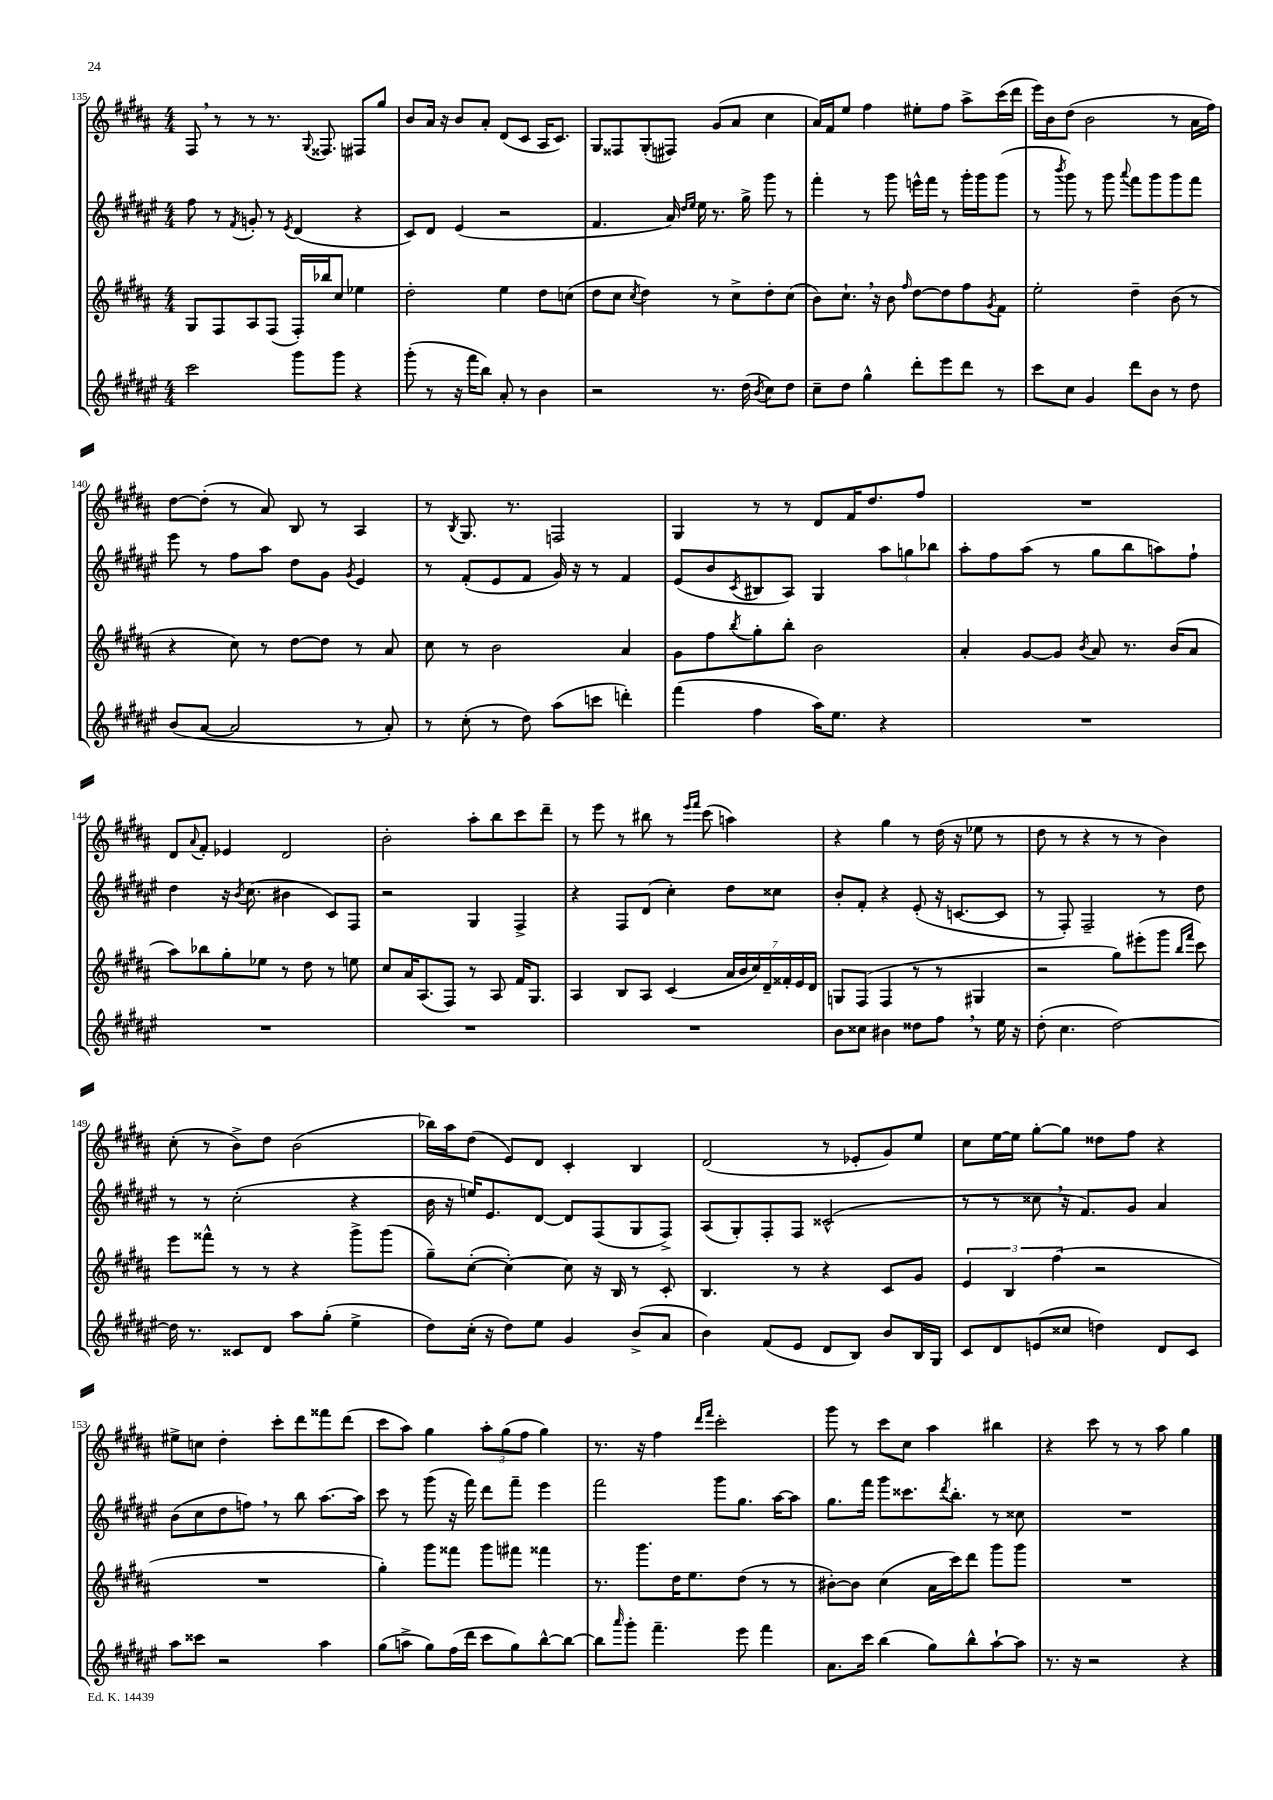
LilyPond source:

<<
\new StaffGroup <<
\new Staff = "s0" {
    \clef treble \key b \major \numericTimeSignature \time 4/4
    fis8 \breathe r8 r8 r8. \appoggiatura { gis8 } fisis8. fis8 gis''8 |
    b'8 ais'16 r16 b'8 ais'8-. dis'8( cis'8 ais16 cis'8.) |
    gis8 fisis8 gis8-.( fis8) gis'8( ais'8 cis''4 |
    ais'16) fis'16 e''8 fis''4 eis''8-. fis''8 ais''8-> cis'''16( dis'''16 |
    e'''16) b'16 dis''8( b'2 r8 ais'16 fis''16) |
    dis''8~ dis''8-.( r8 ais'8) b8 r8 ais4 |
    r8 \acciaccatura { b8 } gis8. r8. f2 |
    gis4 r8 r8 dis'8 fis'16 dis''8. fis''8 |
    R1 |
    dis'8 \appoggiatura { ais'8 } fis'8-. ees'4 dis'2 |
    b'2-. ais''8-. b''8 cis'''8 dis'''8-- |
    r8 e'''8 r8 bis''8 r8 \grace { e'''16 fis'''16 } cis'''8( a''4) |
    r4 gis''4 r8 dis''16( r16 ees''8 r8 |
    dis''8 r8 r4 r8 r8 b'4) |
    cis''8-.( r8 b'8->) dis''8 b'2( |
    bes''16) ais''16 dis''8( e'8) dis'8 cis'4-. b4 |
    dis'2( r8 ees'8-. gis'8) e''8 |
    cis''8 e''16~ e''16 gis''8~-. gis''8 disis''8 fis''8 r4 |
    eis''8-> c''8 dis''4-. cis'''8-. dis'''8 fisis'''8 dis'''8( |
    cis'''8 ais''8) gis''4 \tuplet 3/2 { ais''8-. gis''8( fis''8 } gis''4) |
    r8. r16 fis''4 \grace { dis'''16 fis'''16 } cis'''2-. |
    gis'''8 r8 cis'''8 cis''8 ais''4 bis''4 |
    r4 cis'''8 r8 r8 ais''8 gis''4 \bar "|." |
}
\new Staff = "s1" {
    \clef treble \key fis \major \numericTimeSignature \time 4/4
    fis''8 r8 \acciaccatura { fis'8 } g'8-. r8 \acciaccatura { eis'8 } dis'4( r4 |
    cis'8) dis'8 eis'4( r2 |
    fis'4. ais'16) \grace { dis''16 eis''16 } eis''16 r8. gis''16-> gis'''8 r8 |
    fis'''4-. r8 gis'''8 e'''16-^ fis'''16 r8 gis'''16-. gis'''16 gis'''8( |
    r8 \acciaccatura { b'''8 } gis'''8) r8 gis'''8 \appoggiatura { ais'''8 } fis'''8 gis'''8 gis'''8 fis'''8 |
    eis'''8 r8 fis''8 ais''8 dis''8 gis'8 \acciaccatura { gis'8 } eis'4 |
    r8 fis'8-.( eis'8 fis'8 gis'16) r16 r8 fis'4 |
    eis'8( b'8 \acciaccatura { cis'8 } bis8 ais8) gis4 \tuplet 3/2 { ais''8 g''8 bes''8 } |
    ais''8-. fis''8 ais''8( r8 gis''8 b''8 a''8) fis''8-! |
    dis''4 r16 \acciaccatura { b'8 } cis''8.( bis'4 cis'8) fis8 |
    r2 gis4 fis4-> |
    r4 fis8 dis'8( cis''4-.) dis''8 cisis''8 |
    b'8-. fis'8-. r4 eis'8-.( r16 c'8.~ c'8 |
    r8 fis8-.) fis2-- r8 dis''8 |
    r8 r8 cis''2-.( r4 |
    b'16 r16 e''16) eis'8. dis'8~ dis'8 fis8( gis8 fis8->) |
    ais8( gis8-.) fis8-. fis8 cisis'2-^( |
    r8 r8 cisis''8 \breathe r16 fis'8.) gis'8 ais'4 |
    b'8( cis''8 dis''8 f''8) \breathe r8 b''8 ais''8.~ ais''16 |
    cis'''8 r8 gis'''8( r16 fis'''16) dis'''8 fis'''8-- eis'''4 |
    fis'''2 gis'''8 gis''8. ais''16~ ais''8 |
    gis''8. fis'''16 gis'''8 cisis'''8. \acciaccatura { dis'''8 } b''8.-. r8 cisis''8 |
    R1 \bar "|." |
}
\new Staff = "s2" {
    \clef treble \key b \major \numericTimeSignature \time 4/4
    gis8 fis8 ais8 fis8( fis16-.) bes''16 cis''8 ees''4 |
    dis''2-. e''4 dis''8 c''8( |
    dis''8 cis''8 \acciaccatura { cis''8 } dis''4) r8 cis''8-> dis''8-. cis''8( |
    b'8) cis''8.-! \breathe r16 b'8 \grace { fis''16 } dis''8~ dis''8 fis''8 \acciaccatura { gis'8 } fis'8 |
    e''2-. dis''4-- b'8( r8 |
    r4 cis''8) r8 dis''8~ dis''8 r8 ais'8 |
    cis''8 r8 b'2 ais'4 |
    gis'8 fis''8 \acciaccatura { b''8 } gis''8-. b''8-. b'2 |
    ais'4-. gis'8~ gis'8 \acciaccatura { b'8 } ais'8 r8. b'16( ais'8 |
    ais''8) bes''8 gis''8-. ees''8 r8 dis''8 r8 e''8 |
    cis''8 ais'16 ais8.( fis8) r8 ais8 fis'16 gis8. |
    ais4 b8 ais8 cis'4( \tuplet 7/4 { ais'16 b'16 cis''16) dis'16-- fisis'16-. e'16 dis'16 } |
    g8 fis8( fis4 r8 r8 gis4 |
    r2 gis''8) eis'''8-.( gis'''8 \grace { b''16 fis'''16 } cis'''8) |
    e'''8 fisis'''8-^ r8 r8 r4 gis'''8-> gis'''8( |
    gis''8--) cis''8~-.( cis''4~-.) cis''8 r16 b16 r8 cis'8-. |
    b4. r8 r4 cis'8 gis'8 |
    \tuplet 3/2 { e'4 b4 fis''4( } r2 |
    R1 |
    gis''4-.) gis'''8 fisis'''8 gis'''8 fis'''8 fisis'''4 |
    r8. gis'''8. dis''16 e''8. dis''8( r8 r8 |
    bis'8~-.) bis'8 cis''4( ais'16 cis'''16) dis'''8 gis'''8 gis'''8 |
    R1 \bar "|." |
}
\new Staff = "s3" {
    \clef treble \key fis \major \numericTimeSignature \time 4/4
    cis'''2 gis'''8 gis'''8 r4 |
    gis'''8-.( r8 r16 fis'''16 b''8) ais'8-. r8 b'4 |
    r2 r8. dis''16( \acciaccatura { b'8 } cis''8) dis''8 |
    cis''8-- dis''8 gis''4-^ dis'''8-. eis'''8 dis'''8 r8 |
    cis'''8 cis''8 gis'4 dis'''8 b'8 r8 dis''8 |
    b'8( ais'8~ ais'2 r8 ais'8-.) |
    r8 cis''8-.( r8 dis''8) ais''8( c'''8 d'''4-.) |
    fis'''4( fis''4 ais''16) eis''8. r4 |
    R1 |
    R1 |
    R1 |
    R1 |
    b'8 cisis''8 bis'4 disis''8 fis''8 \breathe r8 eis''16 r16 |
    dis''8-.( cis''4. dis''2~) |
    dis''16 r8. cisis'8 dis'8 ais''8 gis''8-.( eis''4-> |
    dis''8) cis''16-.( r16 dis''8) eis''8 gis'4 b'8->( ais'8 |
    b'4) fis'8( eis'8 dis'8 b8) b'8 b16 gis16 |
    cis'8 dis'8 e'8( cisis''8 d''4) dis'8 cis'8 |
    ais''8 cisis'''8 r2 ais''4 |
    gis''8( a''8-> gis''8) fis''16( dis'''16 cis'''8 gis''8) b''8~-^ b''8~ |
    b''8 \grace { ais'''16 } gis'''8-. fis'''4.-- eis'''8 fis'''4 |
    ais'8. cis'''16 b''4( gis''8) b''8-^ ais''8~-! ais''8 |
    r8. r16 r2 r4 \bar "|." |
}
>>
>>
\layout { \context { \Score currentBarNumber = #135 } }
